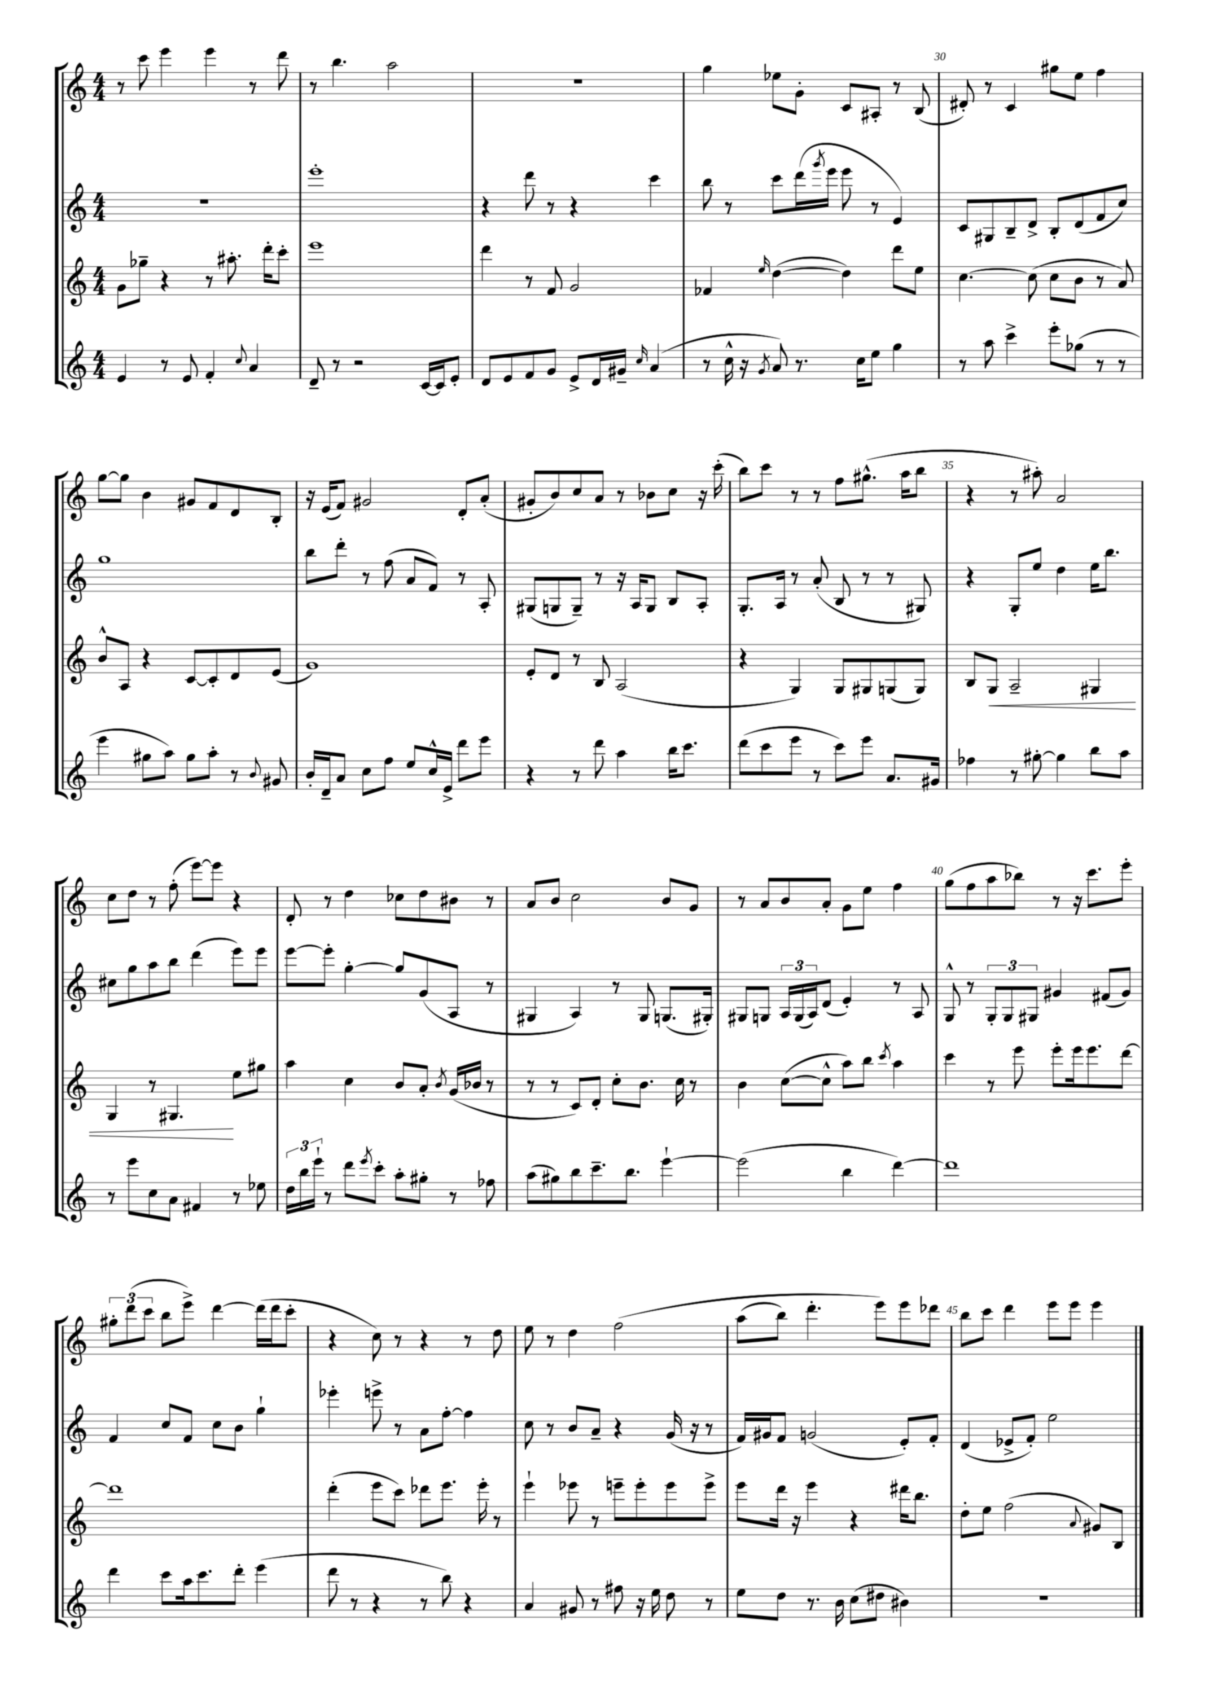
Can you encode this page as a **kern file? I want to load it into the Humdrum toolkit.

**kern	**kern	**kern	**kern
*staff4	*staff3	*staff2	*staff1
*clefG2	*clefG2	*clefG2	*clefG2
*k[]	*k[]	*k[]	*k[]
*M4/4	*M4/4	*M4/4	*M4/4
4e	8g	1r	8r
.	8gg-~	.	8ccc
8r	4r	.	4eee
8e	.	.	.
4f'	8r	.	4eee
.	8.aa#'	.	.
8qqcc	.	.	.
4a	.	.	8r
.	16ddd'	.	.
.	8ccc'	.	8ddd
=	=	=	=
8d~	1eee	1eee'	8r
8r	.	.	4.bb
2r	.	.	.
.	.	.	2aa
[16c	.	.	.
16c]	.	.	.
8e'	.	.	.
=	=	=	=
8d	4ddd	4r	1r
8e	.	.	.
8f	8r	8ddd	.
8g	8f	8r	.
8e^	2g	4r	.
16d	.	.	.
16g#~	.	.	.
16qqcc	.	.	.
(4a	.	4ccc	.
=	=	=	=
8r	4f-	8bb	4gg
16cc^^	.	8r	.
16r	.	.	.
8qg	16qqee	.	.
8a)	([4dd	8ccc	8ee-
8.r	.	(16ddd	8g'
.	.	8qggg	.
.	.	16eee	.
.	4dd])	8eee	8c
16cc	.	.	.
8ee	.	8r	8A#'
4gg	8ddd	4e)	8r
.	8ee	.	(8B
=	=	=	=
8r	[4.cc	8c	8d#')
8aa	.	8G#	8r
4ccc^	.	8B~	4c
.	(8cc]	8d^	.
8eee'	8cc	8B'	8gg#
(8gg-	8b	(8d	8ee
8r	8r	8f	4ff
8r	8a)	8cc)	.
=	=	=	=
4eee	8b^^	1gg	[8gg
.	8A	.	8gg]
8gg#	4r	.	4b
8aa)	.	.	.
8gg#	[8c	.	8g#
8aa'	8c']	.	8f
8r	8d	.	8d
8qqb	.	.	.
8g#	(8e	.	8B'
=	=	=	=
16b'	1g)	8bb	16r
16d~	.	.	(16e
8a	.	8ddd'	8f)
8cc	.	8r	2g#
8ff	.	(8ff	.
8ee	.	8a	.
16cc^^	.	8f)	.
16e^	.	.	.
8ddd	.	8r	8d'
8eee	.	8A'	(8a'
=	=	=	=
4r	8e'	(8G#	8g#'
.	8d	8G	8b)
8r	8r	8G~)	8cc
8ddd	8B	8r	8a
4aa	(2A	16r	8r
.	.	16A	.
.	.	8G	8b-
16bb	.	8B	8cc
8.ccc	.	.	.
.	.	8A'	16r
.	.	.	(16ccc'
=	=	=	=
(8ddd	4r	8.G'	8bb)
8ccc	.	.	8ccc
.	.	16A	.
8eee	4G)	8r	8r
8r	.	(8a'	8r
8ccc)	8G	8B	8ff
8eee	8G#	8r	(8.gg#^^
8.a	(8G	8r	.
.	.	.	16aa
.	8G)	8G#)	8bb
16g#	.	.	.
=	=	=	=
4ff-	8B	4r	4r
.	8G	.	.
8r	2A~	8G'	8r
[8gg#'	.	8ee	8aa#')
4gg#]	.	4dd	2a
8bb	4G#	16ee	.
.	.	8.bb	.
8aa	.	.	.
=	=	=	=
8r	4G	8cc#	8cc
8eee	.	8gg	8dd
8cc	8r	8aa	8r
8a	4.G#	8bb	(8ff'
4f#	.	(4ddd	[8eee)
.	.	.	8eee]
8r	8ee	8eee)	4r
8ee-	8gg#	8eee	.
=	=	=	=
24dd	4aa	[8eee	8d'
24bb	.	.	.
24eee`	.	.	.
8r	.	8eee']	8r
8ddd	4cc	[4gg'	4dd
8qeee	.	.	.
8ccc'	.	.	.
8aa'	8b	8gg]	8cc-
8gg#'	8a'	(8g	8dd
.	8qb	.	.
8r	(16g	8A	8b#
.	16b-	.	.
8ff-	8r	8r	8r
=	=	=	=
(8aa	8r	4G#	8a
8gg#)	8r	.	8b
8bb	8c)	4A)	2cc
8.ccc~	8d'	.	.
.	8cc'	8r	.
8.bb	.	.	.
.	8.b	8G#	.
[4eee`	.	(8.G	8b
.	16cc	.	.
.	8r	.	8g
.	.	16G#')	.
=	=	=	=
(2eee]	4b	8G#	8r
.	.	8G	8a
.	([8cc	24A	8b
.	.	(24G	.
.	.	24A)	.
.	8cc^^]	(8d	8a'
4bb	8aa)	4e')	8g
.	8bb	.	8ee
.	8qccc	.	.
[4ddd)	4aa	8r	4ff
.	.	8A	.
=	=	=	=
1ddd]	4ccc	8G^^	(8gg
.	.	8r	8ff
.	8r	12G'	8aa
.	.	12G	.
.	8eee	.	8bb-)
.	.	12G#	.
.	8eee'	4g#	8r
.	16eee	.	16r
.	8.eee	.	8.ccc
.	.	(8f#	.
.	[8ddd	8g#)	8eee'
=	=	=	=
4ddd	1ddd]	4f	12gg#'
.	.	.	(12ddd
.	.	.	12ccc
8ccc	.	8cc	8bb
16aa	.	8f	8eee^)
8.ccc	.	.	.
.	.	8cc	[4ddd
8ddd'	.	8b	.
(4eee	.	4gg`	(16ddd]
.	.	.	16ddd
.	.	.	8ccc'
=	=	=	=
8ddd	(4ddd'	4eee-'	4r
8r	.	.	.
4r	8eee	8eee^	8cc)
.	8ccc)	8r	8r
8r	8ddd-	8a	4r
8bb)	8.eee	[8ff'	.
4r	.	4ff]	8r
.	16eee'	.	.
.	8r	.	8dd
=	=	=	=
4a	4eee`	8cc	8ee
.	.	8r	8r
8g#	8eee-	8b	4dd
8r	8r	8a~	.
8ff#	8eee~	4r	&(2ff
16r	8eee'	.	.
16ee	.	.	.
8dd	8eee	(16g	.
.	.	16r	.
8r	8eee^	8r	.
=	=	=	=
8ee	8eee	16f)	(8aa
.	.	16g#	.
8dd	16ddd	8f	8bb)
.	16r	.	.
8.r	4eee	(2g	4.ddd'
16b	.	.	.
(8cc	4r	.	.
8dd#	.	.	8eee&)
4b#)	16ddd#	8e')	8eee
.	8.bb	.	.
.	.	8f'	8ddd-
=	=	=	=
1r	8dd'	(4d	8bb
.	8ee	.	8ccc
.	(2ff	8e-^	4ddd
.	.	8f')	.
.	.	2ee	8eee
.	.	.	8eee
.	8qqa	.	.
.	8g#)	.	4eee
.	8B	.	.
==	==	==	==
*-	*-	*-	*-
